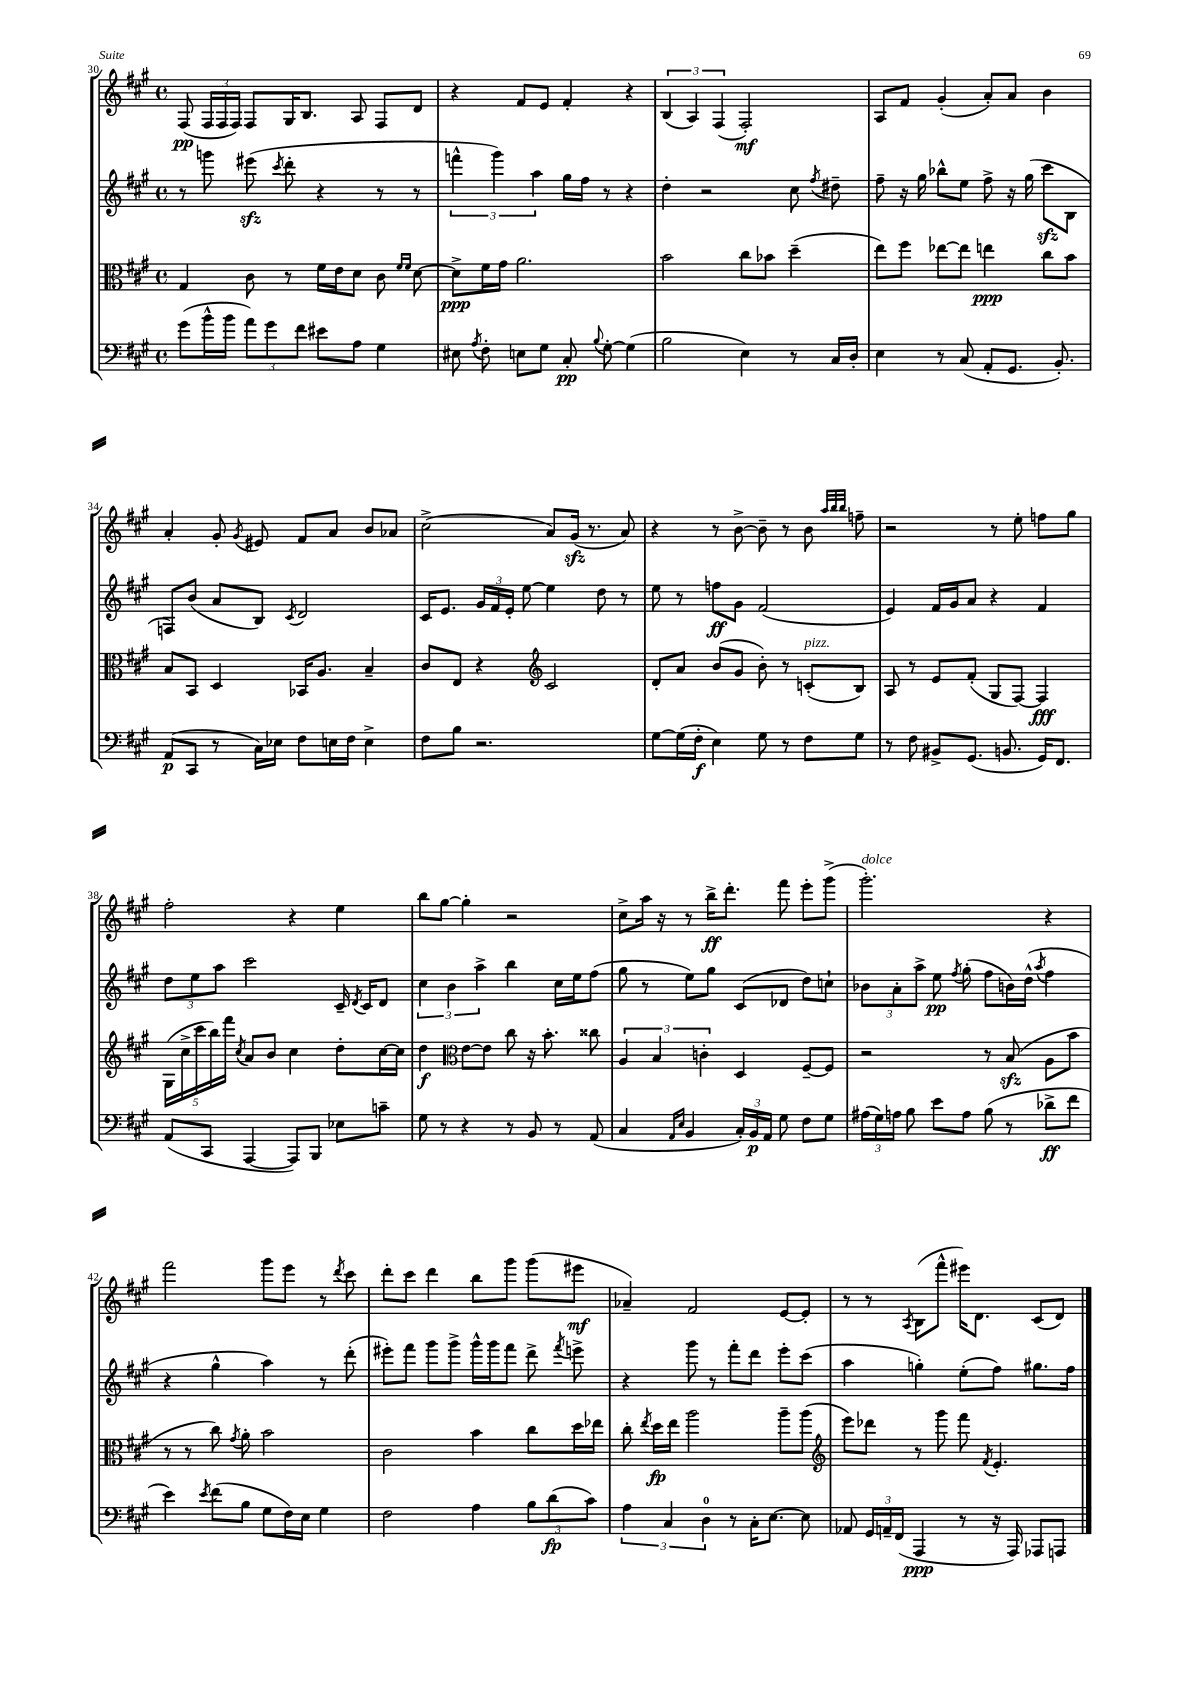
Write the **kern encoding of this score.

**kern	**kern	**kern	**kern
*staff4	*staff3	*staff2	*staff1
*clefF4	*clefC3	*clefG2	*clefG2
*k[f#c#g#]	*k[f#c#g#]	*k[f#c#g#]	*k[f#c#g#]
*M4/4	*M4/4	*M4/4	*M4/4
*met(c)	*met(c)	*met(c)	*met(c)
(8g#	4G#	8r	(8F#
16b^^	.	8ggg	24F#
.	.	.	24F#
16b	.	.	.
.	.	.	24F#)
12a)	8c#	(8eee#	8F#
12g#	.	.	.
.	.	8qccc#	.
.	8r	8ddd'	16G#
12f#	.	.	.
.	.	.	8.B
8e#	16f#	4r	.
.	16e	.	.
8A	8d	.	8A
4G#	8c#	8r	8F#
.	16qqf#	.	.
.	16qqf#	.	.
.	[8d	8r	8d
=	=	=	=
8E#	8d^]	6fff^^	4r
8qA	.	.	.
8F#'	16f#	.	.
.	.	6ggg#)	.
.	16g#	.	.
8E	2.a	.	8f#
.	.	6aa	.
8G#	.	.	8e
8C#'	.	16gg#	4f#'
.	.	16ff#	.
8qqB	.	.	.
[8G#'	.	8r	.
(4G#]	.	4r	4r
=	=	=	=
2B	2b	4dd'	(6B
.	.	.	6A)
.	.	2r	.
.	.	.	(6F#
4E)	8cc#	.	2F#')
.	8b-	.	.
8r	(4dd~	8cc#	.
.	.	8qff#	.
16C#	.	8dd#~	.
16D'	.	.	.
=	=	=	=
4E	8ee)	8ff#~	8A
.	8ff#	16r	8f#
.	.	16gg#	.
8r	[8ee-	8bb-^^	(4g#'
(8C#	8ee-]	8ee	.
8AA'	4ee	8ff#^	8a')
8.GG#	.	16r	8a
.	.	(16gg#	.
.	8cc#	8ccc#	4b
8.BB')	.	.	.
.	8b	8B	.
=	=	=	=
(8AA	8B	8F)	4a'
8CC#	8BB	(8b	.
8r	4D	8a	8g#'
.	.	.	8qg#
16C#)	.	8B)	8e#
16E-	.	.	.
.	.	8qc#	.
8F#	16BB-	2d	8f#
.	8.A	.	.
16E	.	.	8a
16F#	.	.	.
4E^	4B~	.	8b
.	.	.	8a-
=	=	=	=
8F#	8c#	16c#	(2cc#^
.	.	8.e	.
8B	8E	.	.
2.r	4r	24g#	.
.	.	24f#	.
.	.	24e'	.
.	.	[8ee	.
*	*clefG2	*	*
.	2c#	4ee]	8a)
.	.	.	(16g#
.	.	.	8.r
.	.	8dd	.
.	.	8r	8a)
=	=	=	=
[8G#	8d'	8ee	4r
(16G#]	8a	8r	.
16F#'	.	.	.
4E)	(8b	8ff	8r
.	8g#	8g#	[8b^
8G#	8b')	(2f#	8b~]
8r	8r	.	8r
8F#	(8c'	.	8b
.	.	.	32qqaa
.	.	.	32qqbb
.	.	.	32qqbb
8G#	8B)	.	8ff~
=	=	=	=
8r	8A	4e)	2r
8F#	8r	.	.
8BB#^	8e	16f#	.
.	.	16g#	.
(8.GG#	(8f#'	8a	.
.	8G#	4r	8r
8.BB	.	.	.
.	[8F#)	.	8ee'
16GG#)	4F#]	4f#	8ff
8.FF#	.	.	.
.	.	.	8gg#
=	=	=	=
(8AA	(20G#	12dd	2ff#'
.	20cc#^	.	.
.	.	12ee	.
.	20ccc#	.	.
8CC#	.	.	.
.	20bb)	.	.
.	.	12aa	.
.	20fff#	.	.
.	8qcc#	.	.
[4AAA	8a	2ccc#	.
.	8b	.	.
8AAA])	4cc#	.	4r
8BBB	.	.	.
8E-	8dd'	16c#~	4ee
.	.	8qd	.
.	.	16c#	.
8c~	[16cc#	8d	.
.	16cc#]	.	.
=	=	=	=
8G#	4dd	6cc#	8bb
8r	.	.	[8gg#
.	.	6b	.
*	*clefC3	*	*
4r	[8e	.	4gg#']
.	.	6aa^	.
.	8e]	.	.
8r	8cc#	4bb	2r
8BB	16r	.	.
.	8.b'	.	.
8r	.	16cc#	.
.	.	16ee	.
(8AA	8cc##	(8ff#	.
=	=	=	=
4C#	6A	8gg#	8cc#^
.	.	8r	16aa
.	6B	.	.
.	.	.	16r
16qqAA	.	.	.
16qqE	.	.	.
4BB	.	8ee)	8r
.	6c'	.	.
.	.	8gg#	16bb^
.	.	.	8.ddd'
24C#')	4D	(8c#	.
24BB	.	.	.
24AA	.	.	.
8G#	.	8d-	8fff#
8F#	[8F#~	8dd)	8eee'
8G#	8F#]	8cc`	(8ggg#^
=	=	=	=
(24A#	2r	12b-	2.ggg#')
24G#)	.	.	.
24A	.	12a'	.
8B	.	.	.
.	.	12aa^	.
8e	.	8ee	.
.	.	8qff#	.
8A	.	(8gg#'	.
(8B	8r	8ff#	.
8r	(8B	16b)	.
.	.	(16dd^^	.
.	.	8qaa	.
8d-^	8A	4ff#	4r
8f#	8b	.	.
=	=	=	=
4e)	8r	4r	2fff#
.	8r	.	.
8qe	.	.	.
(8f#	8cc#)	4gg#^^	.
.	8qg#	.	.
8B	8a'	.	.
8G#	2b	4aa)	8ggg#
16F#)	.	.	8eee
16E	.	.	.
4G#	.	8r	8r
.	.	.	8qddd
.	.	(8ddd'	8ccc#
=	=	=	=
2F#	2c#	8eee#')	8ddd'
.	.	8fff#	8ccc#
.	.	8ggg#	4ddd
.	.	8ggg#^	.
4A	4b	16ggg#^^	8bb
.	.	16ggg#	.
.	.	8fff#	8ggg#
12B	8cc#	8ddd^	(8ggg#
(12d	.	.	.
.	.	8qfff#	.
.	16dd	8eee^	8eee#
12c#)	.	.	.
.	16ee-	.	.
=	=	=	=
6A	8cc#'	4r	4a-~)
.	8qee	.	.
.	16dd	.	.
6C#	.	.	.
.	16ee	.	.
.	2aa	8ggg#	2f#
6D	.	.	.
.	.	8r	.
8r	.	8fff#'	.
16C#'	.	8ddd	.
[8.E	.	.	.
.	8aa~	8eee'	[8e
8E]	(8aa	(8ccc#	8e']
=	=	=	=
*	*clefG2	*	*
8AA-	8eee)	4aa	8r
24GG#	8ddd-	.	8r
24AA~	.	.	.
(24FF#	.	.	.
.	.	.	8qA
4AAA	8r	4gg')	(8B
.	8ggg#	.	8fff#^^
8r	8fff#	(8ee'	16eee#)
.	.	.	8.d
.	8qf#	.	.
16r	4.e'	8ff#)	.
16AAA)	.	.	.
8AAA-	.	8.gg#	(8c#
8AAA	.	.	8d)
.	.	16ff#	.
==	==	==	==
*-	*-	*-	*-
